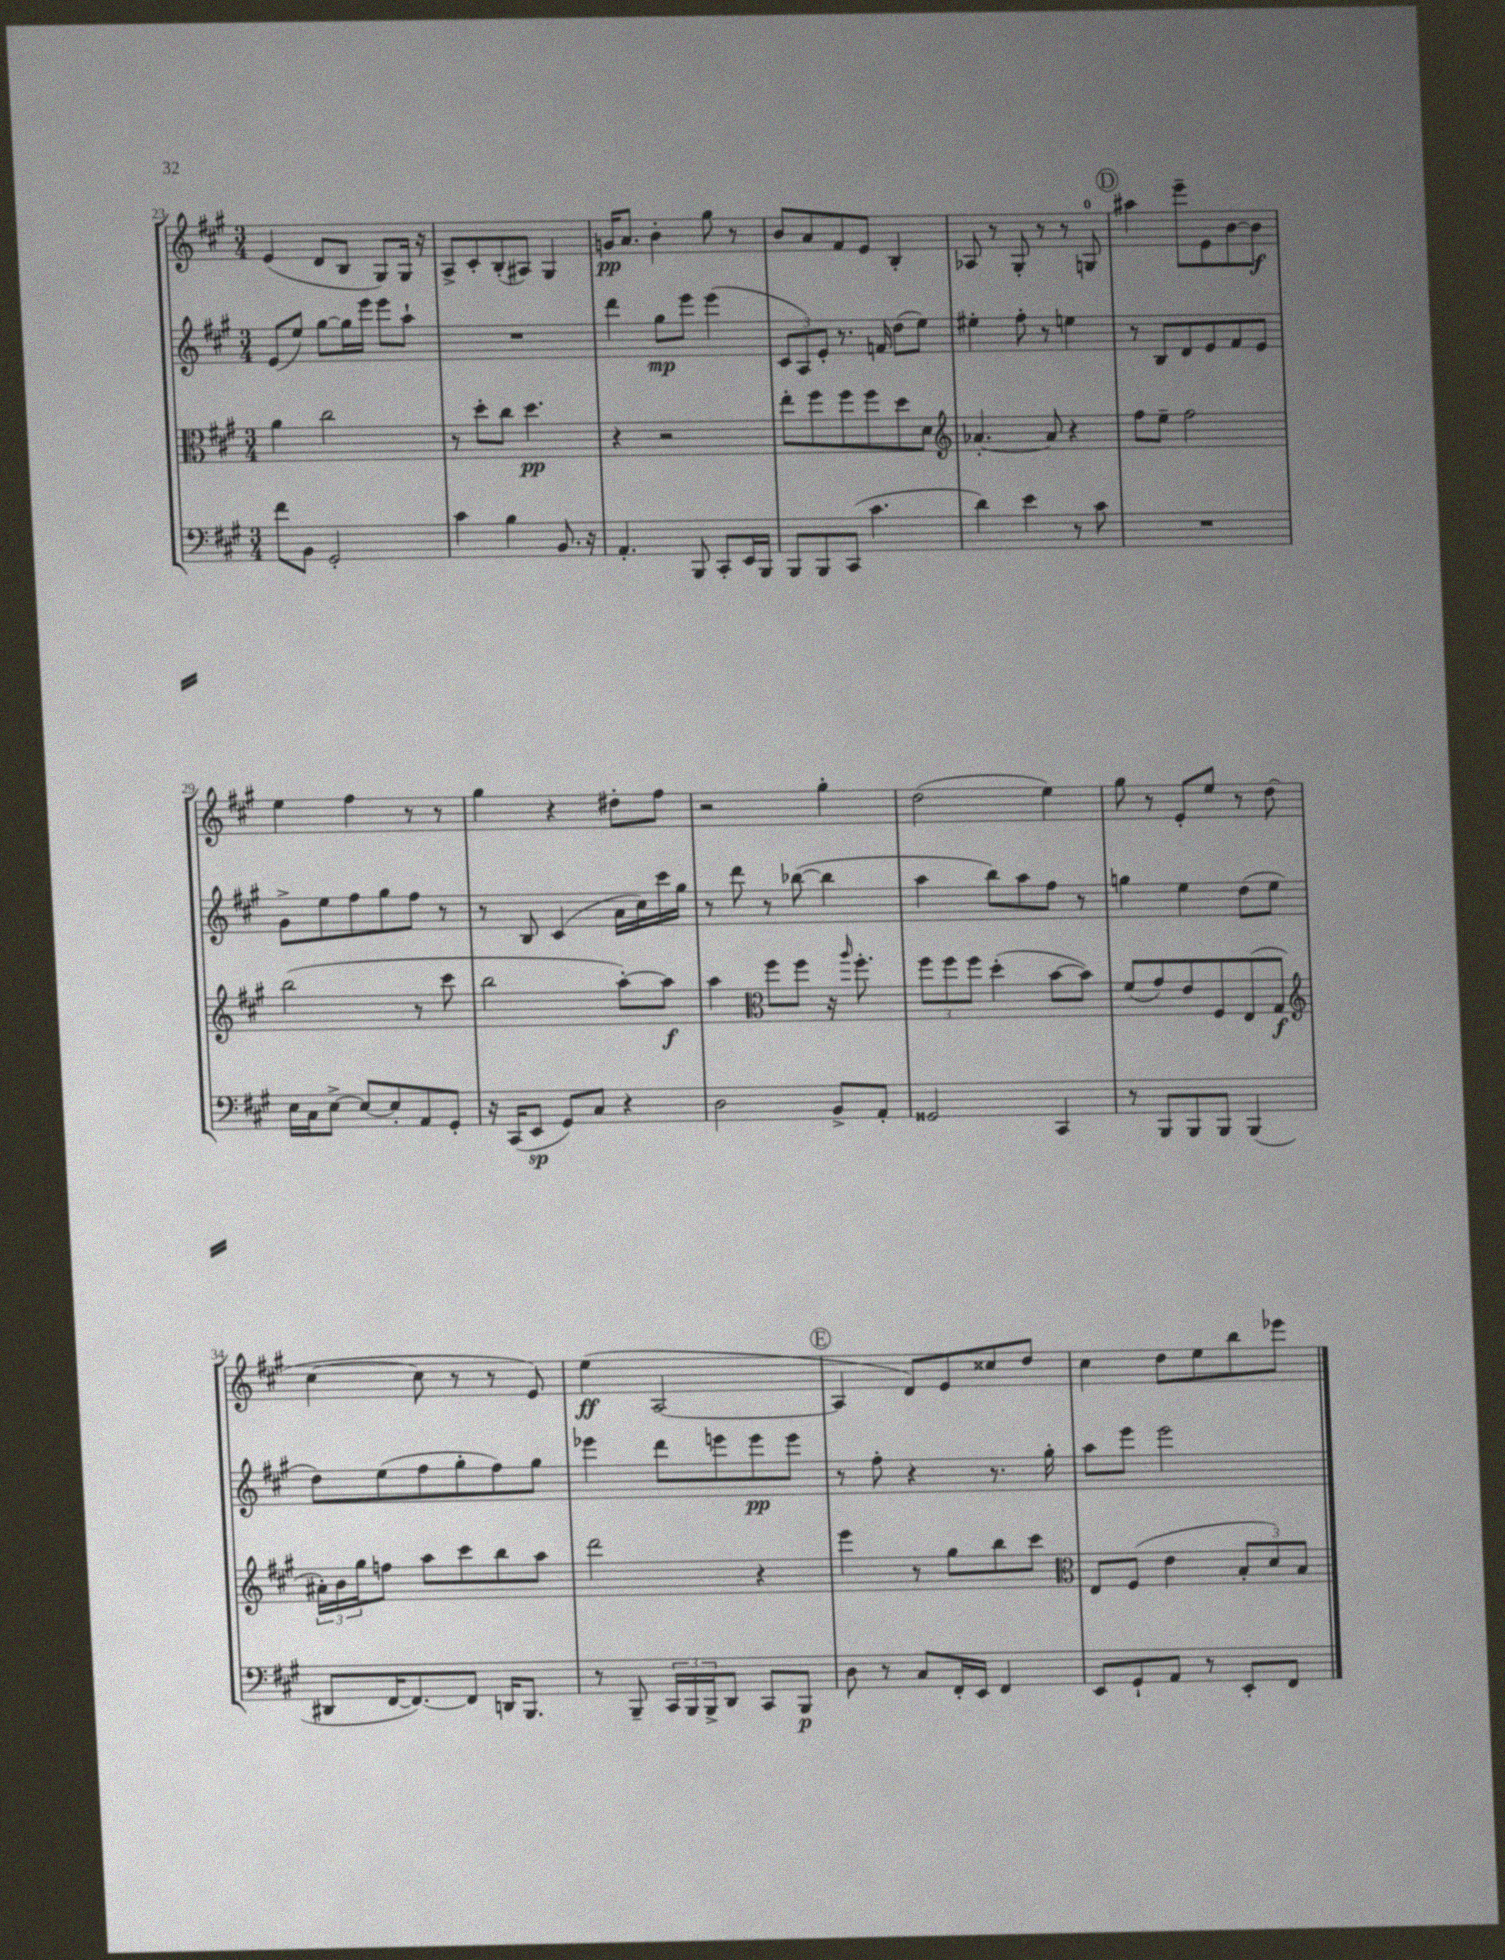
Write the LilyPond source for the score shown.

<<
\new StaffGroup <<
\new Staff = "s0" {
    \clef treble \key a \major \numericTimeSignature \time 3/4
    e'4( d'8 b8 gis8) gis16 r16 |
    a8-> cis'8-. b8-.( ais8) gis4 |
    g'16\pp a'8. b'4-. gis''8 r8 |
    b'8 a'8 fis'8 e'8 b4-. |
    aes8 r8 gis8-. r8 r8 g8-0 |
    \mark \markup { \circle "D" } ais''4 e'''8-- e'8 b'8~ b'8\f |
    e''4 fis''4 r8 r8 |
    gis''4 r4 dis''8-. fis''8 |
    r2 gis''4-. |
    d''2( e''4) |
    gis''8 r8 e'8-. e''8 r8 d''8( |
    cis''4~ cis''8 r8 r8 e'8) |
    e''4\ff( a2~ |
    \mark \markup { \circle "E" } a4 d'8) e'8 cisis''8 d''8 |
    cis''4 d''8 e''8 b''8 ees'''8 \bar "|." |
}
\new Staff = "s1" {
    \clef treble \key a \major \numericTimeSignature \time 3/4
    e'8( e''8) gis''8~ gis''16 e'''16 e'''8 a''8-! |
    R2. |
    d'''4 gis''8\mp e'''8 e'''4( |
    \tuplet 3/2 { cis'8 a8) e'8-. } r8. f'16 d''8( e''8) |
    eis''4-. fis''8-. r8 e''4 |
    \mark \markup { \circle "D" } r8 b8 d'8 e'8 fis'8 e'8 |
    gis'8-> e''8 fis''8 gis''8 fis''8 r8 |
    r8 b8 cis'4( a'16 cis''16) cis'''16 gis''16 |
    r8 d'''8 r8 bes''8~( bes''4 |
    a''4 b''8) a''8 fis''8 r8 |
    g''4 e''4 d''8( e''8 |
    d''8) e''8( fis''8 gis''8-. fis''8) gis''8 |
    ees'''4 d'''8 e'''8 e'''8\pp e'''8 |
    \mark \markup { \circle "E" } r8 fis''8-. r4 r8. gis''16-. |
    a''8 e'''8 e'''2 \bar "|." |
}
\new Staff = "s2" {
    \clef alto \key a \major \numericTimeSignature \time 3/4
    a'4 cis''2 |
    r8 d''8-. cis''8 d''4.\pp |
    r4 r2 |
    e''8-. fis''8 fis''8 fis''8 d''8 d'8 |
    \clef treble aes'4.~-. aes'8 r4 |
    \mark \markup { \circle "D" } fis''8 e''8-- fis''2 |
    b''2( r8 cis'''8 |
    b''2 a''8~-.) a''8\f |
    a''4 \clef alto fis''8 fis''8 r16 \grace { a''16 } fis''8.-. |
    \tuplet 3/2 { fis''8 fis''8 fis''8 } d''4-.( b'8~ b'8) |
    fis'8( gis'8) e'8 fis8 e8( gis8\f |
    \clef treble \tuplet 3/2 { ais'16-.) b'16 gis''16 } f''8 a''8 cis'''8 b''8 a''8 |
    d'''2 r4 |
    \mark \markup { \circle "E" } e'''4 r8 gis''8 b''8 cis'''8 |
    \clef alto e8 fis8( e'4 \tuplet 3/2 { b8-. d'8) b8 } \bar "|." |
}
\new Staff = "s3" {
    \clef bass \key a \major \numericTimeSignature \time 3/4
    fis'8 b,8 gis,2-. |
    cis'4 b4 b,8. r16 |
    a,4.-. b,,8 cis,8-. e,16 b,,16 |
    b,,8 b,,8 cis,8( cis'4. |
    d'4) e'4 r8 cis'8 |
    \mark \markup { \circle "D" } R2. |
    e16 cis16 e8~-> e8~ e8-. a,8 gis,8-. |
    r16 cis,16( e,8\sp gis,8) cis8 r4 |
    d2 b,8-> a,8-. |
    gisis,2 cis,4 |
    r8 b,,8 b,,8 b,,8 b,,4( |
    dis,8 fis,16~ fis,8.~) fis,8 d,16 b,,8. |
    r8 b,,8-- \tuplet 3/2 { cis,16 b,,16 b,,16-> } d,8 cis,8 b,,8\p |
    \mark \markup { \circle "E" } d8 r8 cis8 fis,16-. e,16 fis,4 |
    e,8 gis,8-! a,8 r8 e,8-. fis,8 \bar "|." |
}
>>
>>
\layout { \context { \Score currentBarNumber = #23 } }
